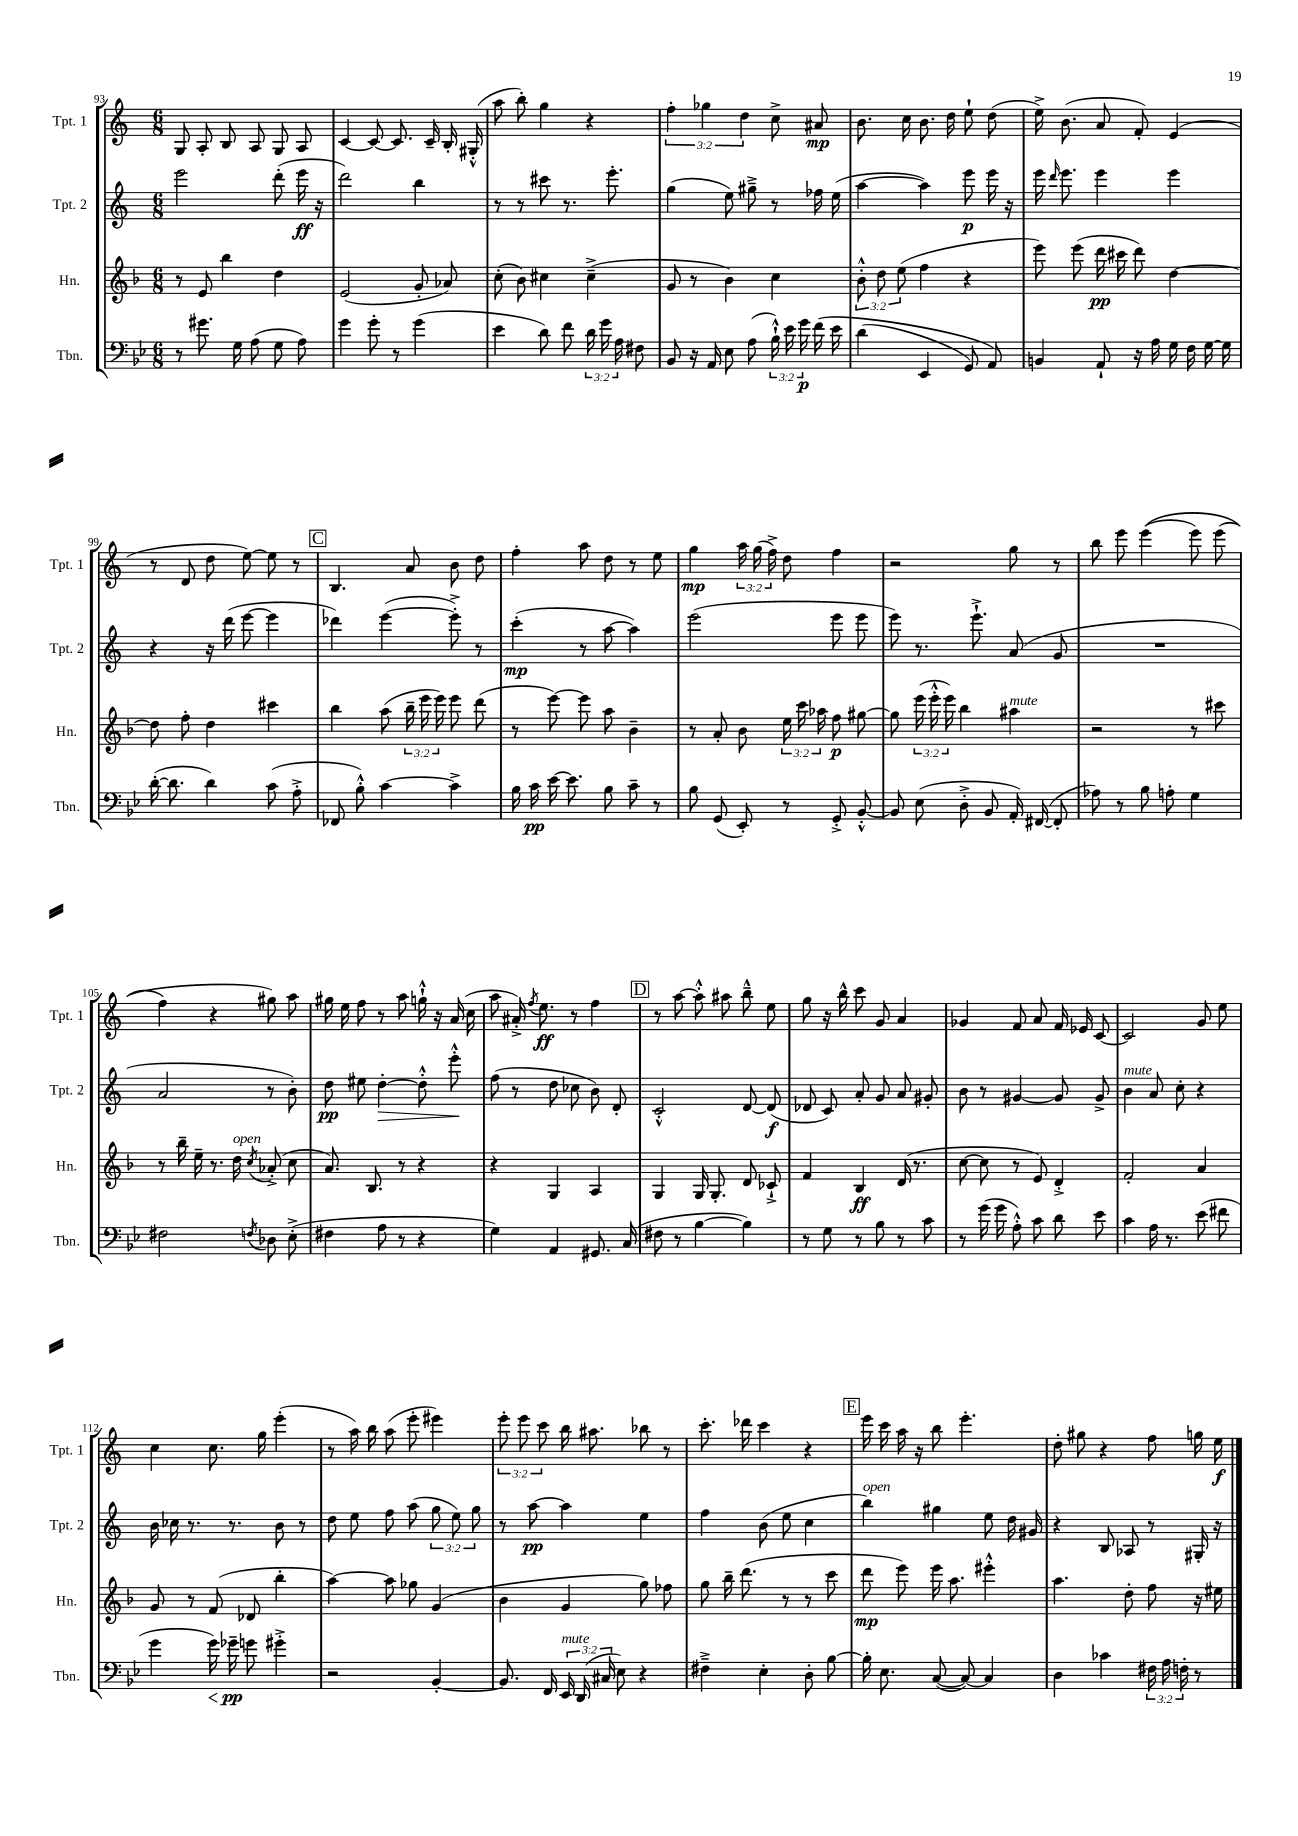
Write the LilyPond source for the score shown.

<<
\new StaffGroup <<
\new Staff = "s0" \with { instrumentName = "Tpt. 1" shortInstrumentName = "Tpt. 1" } {
    \clef treble \key c \major \numericTimeSignature \time 6/8 \override Staff.TupletNumber.text = #tuplet-number::calc-fraction-text
    \autoBeamOff g8 a8-. b8 a8 g8 a8 |
    c'4~ c'8~ c'8. c'16-- b16-. gis16-.-^( |
    a''8 b''8-.) g''4 r4 |
    \tuplet 3/2 { f''4-. ges''4 d''4 } c''8-> ais'8\mp |
    b'8. c''16 b'8. d''16 e''8-! d''8( |
    e''16->) b'8.( a'8 f'8-.) e'4( |
    r8 d'8 d''8 e''8~) e''8 r8 |
    \mark \markup { \box "C" } b4. a'8 b'8 d''8 |
    f''4-. a''8 d''8 r8 e''8 |
    g''4\mp \tuplet 3/2 { a''16 g''16( f''16->) } d''8 f''4 |
    r2 g''8 r8 |
    b''8 e'''8 e'''4(\( e'''8) e'''8( |
    f''4\) r4 gis''8) a''8 |
    gis''16 e''16 f''8 r8 a''8 g''16-!-^ r16 a'16( c''16 |
    a''8 ais'16-.->) \acciaccatura { f''8 } e''8.\ff r8 f''4 |
    \mark \markup { \box "D" } r8 a''8~ a''8-.-^ ais''8 b''8---^ e''8 |
    g''8 r16 b''16-^ c'''8 g'8 a'4 |
    ges'4 f'8 a'8 f'16 ees'16 c'8~ |
    c'2 g'8 e''8 |
    c''4 c''8. g''16 e'''4-.( |
    r8 a''16) b''16 a''8( e'''8-. eis'''4) |
    \tuplet 3/2 { e'''8-. e'''8 c'''8 } b''16 ais''8. bes''8 r8 |
    c'''8.-. des'''16 c'''4 r4 |
    \mark \markup { \box "E" } e'''16 c'''16 a''16 r16 b''8 e'''4.-. |
    d''8-. gis''8 r4 f''8 g''16 e''16\f \bar "|." |
}
\new Staff = "s1" \with { instrumentName = "Tpt. 2" shortInstrumentName = "Tpt. 2" } {
    \clef treble \key c \major \numericTimeSignature \time 6/8 \override Staff.TupletNumber.text = #tuplet-number::calc-fraction-text
    \autoBeamOff e'''2 d'''8-.( e'''16\ff r16 |
    d'''2) b''4 |
    r8 r8 cis'''8 r8. e'''8.-. |
    g''4( e''8) gis''8---> r8 fes''16 e''16( |
    a''4~ a''4) e'''8\p e'''16 r16 |
    e'''16 \grace { d'''16 } e'''8. e'''4 e'''4 |
    r4 r16 d'''16( e'''8~ e'''4 |
    \mark \markup { \box "C" } des'''4) e'''4~( e'''8-.->) r8 |
    c'''4-.\mp( r8 a''8~ a''4) |
    e'''2( e'''8 e'''8 |
    e'''8) r8. e'''8.-!-> a'8( g'8 |
    R2. |
    a'2 r8 b'8-.) |
    d''8\pp eis''8 d''4~-.\> d''8-.-^ e'''8-.-^\! |
    f''8( r8 d''8 ces''8 b'8) d'8-. |
    \mark \markup { \box "D" } c'2-.-^ d'8~ d'8\f( |
    des'8 c'8) a'8-. g'8 a'8 gis'8-. |
    b'8 r8 gis'4~ gis'8 gis'8-> |
    b'4^\markup { \italic "mute" } a'8 c''8-. r4 |
    b'16 ces''16 r8. r8. b'8 r8 |
    d''8 e''8 f''8 a''8( \tuplet 3/2 { g''8 e''8) g''8 } |
    r8 a''8~\pp a''4 e''4 |
    f''4 b'8( e''8 c''4 |
    \mark \markup { \box "E" } b''4^\markup { \italic "open" }) gis''4 e''8 d''16 gis'16 |
    r4 b8 aes8 r8 gis16-. r16 \bar "|." |
}
\new Staff = "s2" \with { instrumentName = "Hn." shortInstrumentName = "Hn." } {
    \clef treble \key f \major \numericTimeSignature \time 6/8 \override Staff.TupletNumber.text = #tuplet-number::calc-fraction-text
    \autoBeamOff r8 e'8 bes''4 d''4 |
    e'2( g'8-. aes'8) |
    c''8-.( bes'8) cis''4 cis''4--->( |
    g'8 r8 bes'4) c''4 |
    \tuplet 3/2 { bes'8-.-^ d''8 e''8( } f''4 r4 |
    e'''8) e'''8( d'''16\pp cis'''16 d'''8) d''4~ |
    d''8 f''8-. d''4 cis'''4 |
    \mark \markup { \box "C" } bes''4 a''8( \tuplet 3/2 { bes''16-- e'''16 e'''16) } e'''8 d'''8( |
    r8 e'''8~) e'''8 a''8 bes'4-- |
    r8 a'8-. bes'8 \tuplet 3/2 { e''16 c'''16 aes''16 } f''8\p gis''8~ |
    gis''8 \tuplet 3/2 { e'''16( e'''16-.-^ e'''16) } bes''4 ais''4^\markup { \italic "mute" } |
    r2 r8 cis'''8 |
    r8 bes''16-- e''16-- r8. d''16^\markup { \italic "open" } \acciaccatura { c''8 } aes'8-.->( c''8 |
    a'8.) bes8. r8 r4 |
    r4 g4 a4 |
    \mark \markup { \box "D" } g4 g16 g8.-. d'8 ces'8-!-> |
    f'4 bes4\ff d'16( r8. |
    c''8~ c''8 r8 e'8) d'4-.-> |
    f'2-. a'4 |
    g'8 r8 f'8( des'8 bes''4-. |
    a''4~) a''8 ges''8 g'4( |
    bes'4 g'4 g''8) fes''8 |
    g''8 bes''16-- d'''8.( r8 r8 c'''8 |
    \mark \markup { \box "E" } d'''8\mp e'''8) e'''16 a''8. eis'''4-.-^ |
    a''4. d''8-. f''8 r16 eis''16 \bar "|." |
}
\new Staff = "s3" \with { instrumentName = "Tbn." shortInstrumentName = "Tbn." } {
    \clef bass \key bes \major \numericTimeSignature \time 6/8 \override Staff.TupletNumber.text = #tuplet-number::calc-fraction-text
    \autoBeamOff r8 gis'8. g16 a8( g8 a8) |
    g'4 g'8-. r8 g'4( |
    ees'4 d'8) f'8 \tuplet 3/2 { d'16 g'16 a16 } fis8 |
    bes,8 r16 a,16 ees8 a8( \tuplet 3/2 { bes16-!-^) ees'16 g'16\p } f'16\( ees'16 |
    d'4( ees,4 g,8) a,8\) |
    b,4 a,8-! r16 a16 g16 f16 g16~ g16 |
    d'16~-.( d'8. d'4) c'8( a8-.-> |
    \mark \markup { \box "C" } fes,8 bes8-.-^) c'4~ c'4-> |
    bes16 c'16\pp ees'16~ ees'8. bes8 c'8-- r8 |
    bes8 g,8( ees,8-.) r8 g,8-.-> bes,8~-.-^ |
    bes,8 ees8( d8-.-> bes,8 a,16-.) fis,16~( fis,8-. |
    aes8) r8 bes8 a8-. g4 |
    fis2 \acciaccatura { f8 } des8 ees8-.->( |
    fis4 a8 r8 r4 |
    g4) a,4 gis,8. c16( |
    \mark \markup { \box "D" } fis8 r8 bes4~ bes4) |
    r8 g8 r8 bes8 r8 c'8 |
    r8 g'16( g'16 a8-.-^) c'8 d'8 ees'8 |
    c'4 a16 r8. ees'8( fis'8 |
    g'4 g'16\<) ges'16--\pp\! g'8 gis'4-.-> |
    r2 bes,4~-. |
    bes,8. f,16 \tuplet 3/2 { ees,16^\markup { \italic "mute" } d,16( cis16 } ees8) r4 |
    fis4---> ees4-. d8-. bes8~ |
    \mark \markup { \box "E" } bes16-. ees8. c8~( c8~) c4 |
    d4 ces'4 \tuplet 3/2 { fis16 a16 f16-. } r8 \bar "|." |
}
>>
>>
\layout { \context { \Score currentBarNumber = #93 } }
